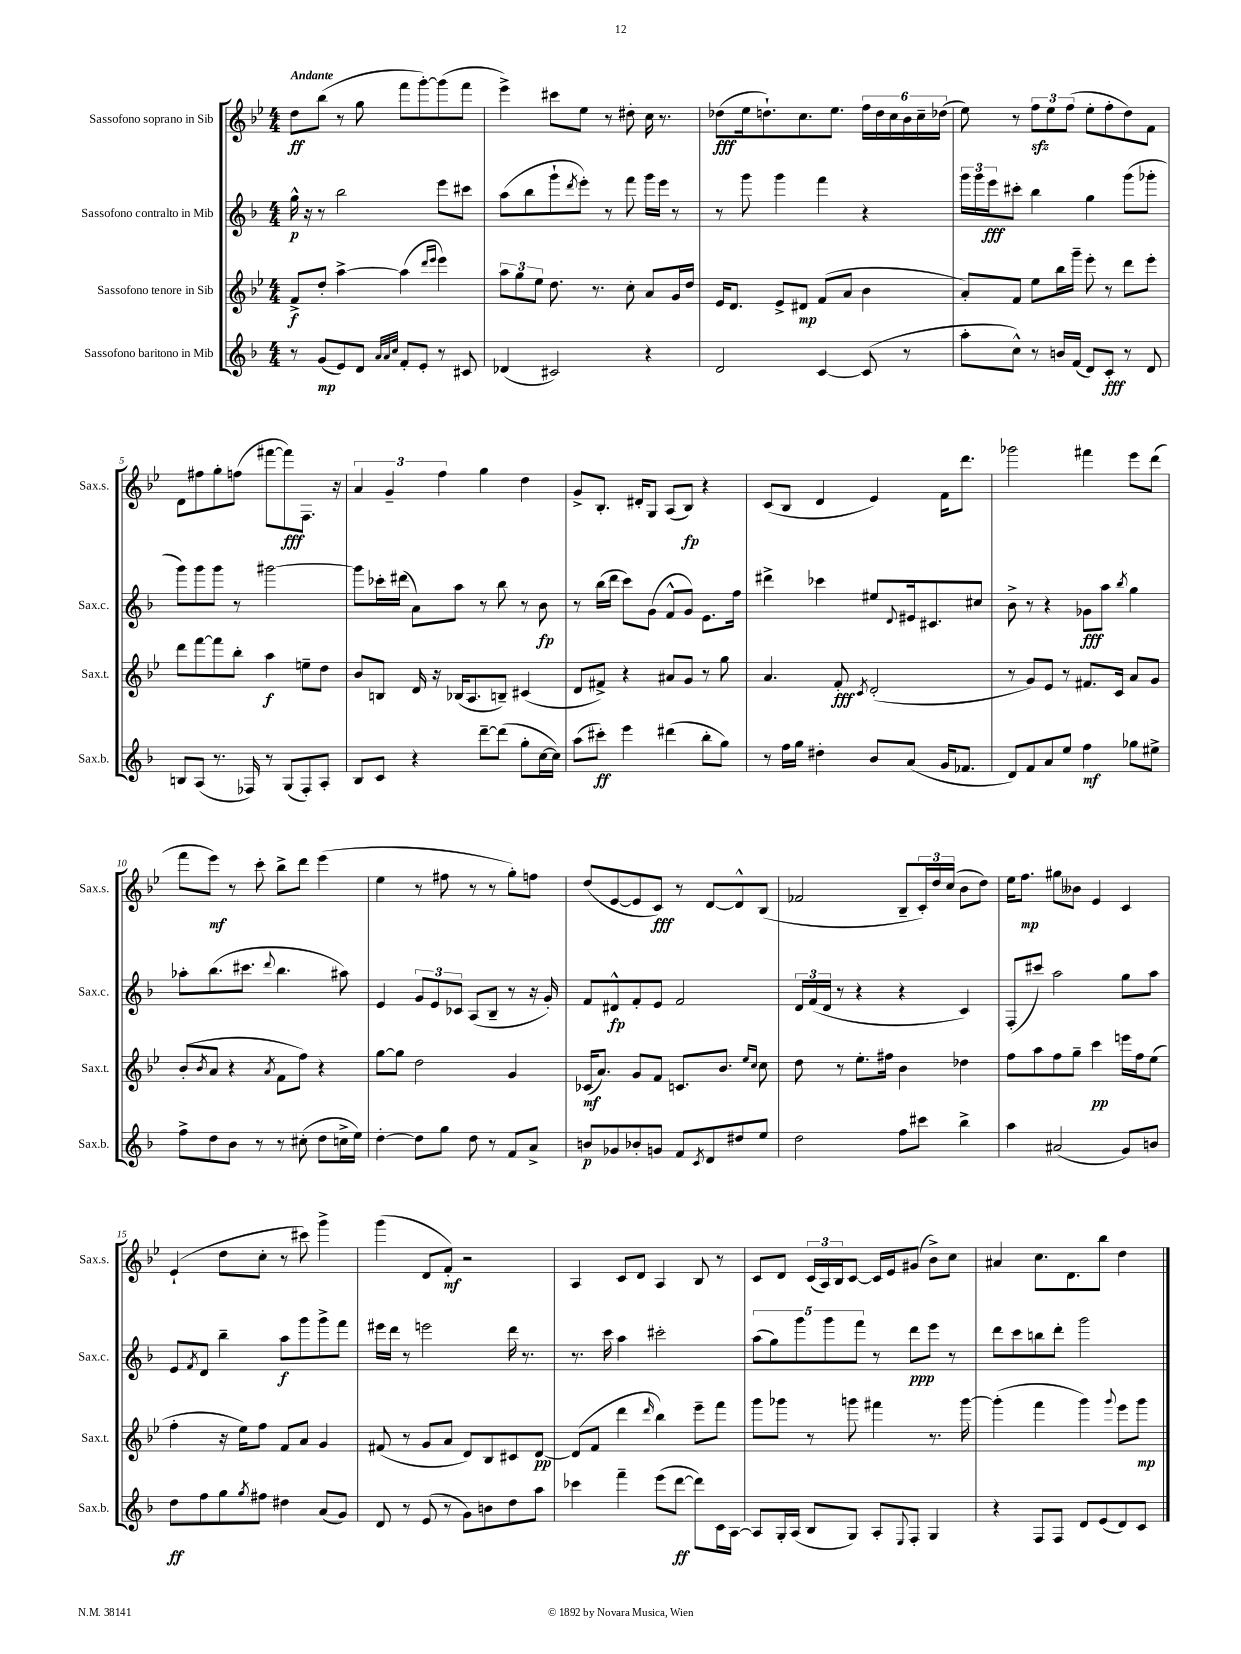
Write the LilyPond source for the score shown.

<<
\new StaffGroup <<
\new Staff = "s0" \with { instrumentName = "Sassofono soprano in Sib" shortInstrumentName = "Sax.s." } {
    \clef treble \key bes \major \numericTimeSignature \time 4/4 \tempo "Andante"
    d''8\ff bes''8( r8 g''8 f'''8 g'''8~-.) g'''8( f'''8 |
    ees'''4->) cis'''8 ees''8 r8 dis''8-. c''16 r8. |
    des''8\fff( ees''16 d''8.-!) c''8. ees''8. \tuplet 6/4 { f''16 d''16 c''16 bes'16 c''16-- des''16( } |
    ees''8) r8 \tuplet 3/2 { f''8\sfz ees''8 f''8( } ees''8-. f''8-. d''8) f'8 |
    d'8 fis''8 g''8-. f''8( fis'''8~ fis'''8\fff) f8. r16 |
    \tuplet 3/2 { a'4 g'4-- f''4 } g''4 d''4 |
    g'8-> bes8.-. dis'16-. g8 a8( bes8\fp) r4 |
    c'8( bes8 d'4 ees'4) f'16 d'''8. |
    ges'''2 fis'''4 ees'''8 d'''8( |
    f'''8 ees'''8\mf) r8 c'''8-. bes''8-> d'''8 ees'''4( |
    ees''4 r8 fis''8 r8 r8 g''8-.) f''8 |
    d''8( ees'8~ ees'8 c'8\fff) r8 d'8~ d'8-^ bes8( |
    fes'2 bes8-- \tuplet 3/2 { c'16-.) d''16 c''16( } bes'8 d''8) |
    ees''16 f''8.\mp gis''8 beses'8 ees'4 c'4 |
    ees'4-!( d''8 c''8-. r8 cis'''8) g'''4-> |
    g'''4( d'8 f'8-.\mf) r2 |
    a4 c'8 d'8 a4 bes8 r8 |
    c'8 d'8 \tuplet 3/2 { c'16( a16) bes16 } c'8~ c'16 ees'16 gis'8( bes'8->) c''8 |
    ais'4 c''8. d'8. bes''8 d''4 \bar "|." |
}
\new Staff = "s1" \with { instrumentName = "Sassofono contralto in Mib" shortInstrumentName = "Sax.c." } {
    \clef treble \key f \major \numericTimeSignature \time 4/4
    g''16-^\p r16 r8 bes''2 e'''8 cis'''8 |
    a''8( bes''8 g'''8-! \acciaccatura { d'''8 } e'''8-.) r8 f'''8 g'''16 e'''16 r8 |
    r8 g'''8 g'''4 f'''4 r4 |
    \tuplet 3/2 { g'''16 g'''16 e'''16\fff } cis'''8-. bes''4 g''4 g'''8( ges'''8-. |
    g'''8) g'''8 g'''8 r8 gis'''2~ |
    gis'''8 ces'''16-. dis'''16( a'8) a''8 r8 bes''8 r8 bes'8\fp |
    r8 bes''16( d'''16 c'''8) g'8( f'8-^ g'8) e'8. f''16 |
    dis'''4-> ces'''4 eis''8 \appoggiatura { d'8 } eis'16 cis'8. cis''8 |
    bes'8-> r8 r4 ges'8\fff a''8 \acciaccatura { bes''8 } g''4 |
    aes''8-. bes''8.( cis'''8. \appoggiatura { d'''8 } bes''4. ais''8) |
    e'4 \tuplet 3/2 { g'8 e'8 ces'8 } a8( bes8-- r8 r16 g'16-.) |
    f'8 dis'8-^\fp f'8-. e'8 f'2 |
    \tuplet 3/2 { d'16 f'16( d'16 } r8 r4 r4 c'4) |
    f8-.( cis'''8) a''2 g''8 a''8 |
    e'8 \acciaccatura { f'8 } d'8 bes''4-- a''8\f g'''8 g'''8-> f'''8 |
    eis'''16 d'''16 r8 e'''2 d'''16 r8. |
    r8. c'''16 a''4 cis'''2-. |
    \tuplet 5/4 { a''8( g''8) g'''8 g'''8 f'''8 } r8 d'''8\ppp e'''8 r8 |
    d'''8 c'''8 b''8 d'''8-. g'''2 \bar "|." |
}
\new Staff = "s2" \with { instrumentName = "Sassofono tenore in Sib" shortInstrumentName = "Sax.t." } {
    \clef treble \key bes \major \numericTimeSignature \time 4/4
    f'8->\f d''8-. a''4~-> a''4( \grace { d'''16 ees'''16 } ees'''4) |
    \tuplet 3/2 { a''8 g''8 ees''8 } d''8. r8. c''8-. a'8 g'16 d''16 |
    ees'16 d'8. ees'8-> dis'8\mp f'8( a'8 bes'4 |
    a'8-.) f'8 ees''8 bes''16 g'''16-- ees'''8-. r8 d'''8 ees'''8-. |
    d'''8 f'''8~ f'''8 bes''8-. a''4\f e''8-- d''8 |
    bes'8 b8 d'16 r16 bes16( a8. b8--) cis'4( |
    d'8 fis'8->) r4 ais'8 g'8 r8 g''8 |
    a'4. f'8-.\fff \acciaccatura { c'8 } d'2-.( |
    r8 g'8) ees'8 r8 fis'8. c'16 a'8 g'8 |
    bes'8-.( \acciaccatura { bes'8 } a'8 r4 \acciaccatura { a'8 } f'8 f''8) r4 |
    g''8~ g''8 d''2 g'4 |
    ces'16\mf( a'8.) g'8 f'8 c'8. bes'8. \grace { ees''16 c''16 } c''8 |
    d''8 r8 ees''8.-. fis''16 bes'4 des''4 |
    f''8 a''8 f''8 g''8-- c'''4\pp e'''16 f''16 ees''8( |
    f''4-. r16 ees''16) f''8 f'8 a'8 g'4 |
    fis'8( r8 g'8 a'8 d'8) bes8 cis'8 d'8~\pp |
    d'8( f'8 d'''4 \grace { d'''16 } bes''4) ees'''8-- f'''8 |
    g'''8 ges'''8 r8 g'''8 fis'''4 r8. g'''16~ |
    g'''4-.( f'''4 g'''4) \appoggiatura { g'''8 } ees'''8 g'''8\mp \bar "|." |
}
\new Staff = "s3" \with { instrumentName = "Sassofono baritono in Mib" shortInstrumentName = "Sax.b." } {
    \clef treble \key f \major \numericTimeSignature \time 4/4
    r8 g'8\mp( e'8) d'8 \grace { a'32 a'32 c''32 } f'8-. e'8-. r8 cis'8 |
    des'4( cis'2) r4 |
    d'2 c'4~ c'8( r8 |
    a''8-. c''8-^) r8 b'16 f'16( d'8) c'8-.\fff r8 d'8 |
    b8 a8( r8. fes16) r8 g8( fes8-.) a8-. |
    bes8 c'8 r4 d'''8~-- d'''8( g''8-. c''16~ c''16) |
    a''8( cis'''8-.\ff) e'''4 dis'''4( bes''8-. g''8) |
    r8 f''16 g''16 dis''4-. bes'8 a'8( g'16 fes'8. |
    d'8) f'8 a'8 e''8 f''4\mf ges''8 eis''8-> |
    f''8-> d''8 bes'8 r8 r8 cis''8-.( d''8 c''16-> e''16) |
    d''4~-. d''8 g''8 d''8 r8 f'8 a'8-> |
    b'8\p ges'8 bes'8-. g'8 f'8 \acciaccatura { c'8 } d'8 dis''8 e''8 |
    d''2 f''8 cis'''8 bes''4-> |
    a''4 ais'2( g'8) b'8 |
    d''8\ff f''8 g''8 \acciaccatura { g''8 } fis''8 dis''4 a'8( g'8) |
    d'8 r8 e'8( r8 g'8) b'8 d''8 a''8 |
    ces'''4 f'''4-- e'''8( d'''8~\ff d'''8) c'16 a16~ |
    a8 g16-. a16( bes8 g8) a8-. \appoggiatura { e8 } f8-. g4 |
    r4 f8 f8 d'8 e'8( d'8) c'8 \bar "|." |
}
>>
>>
